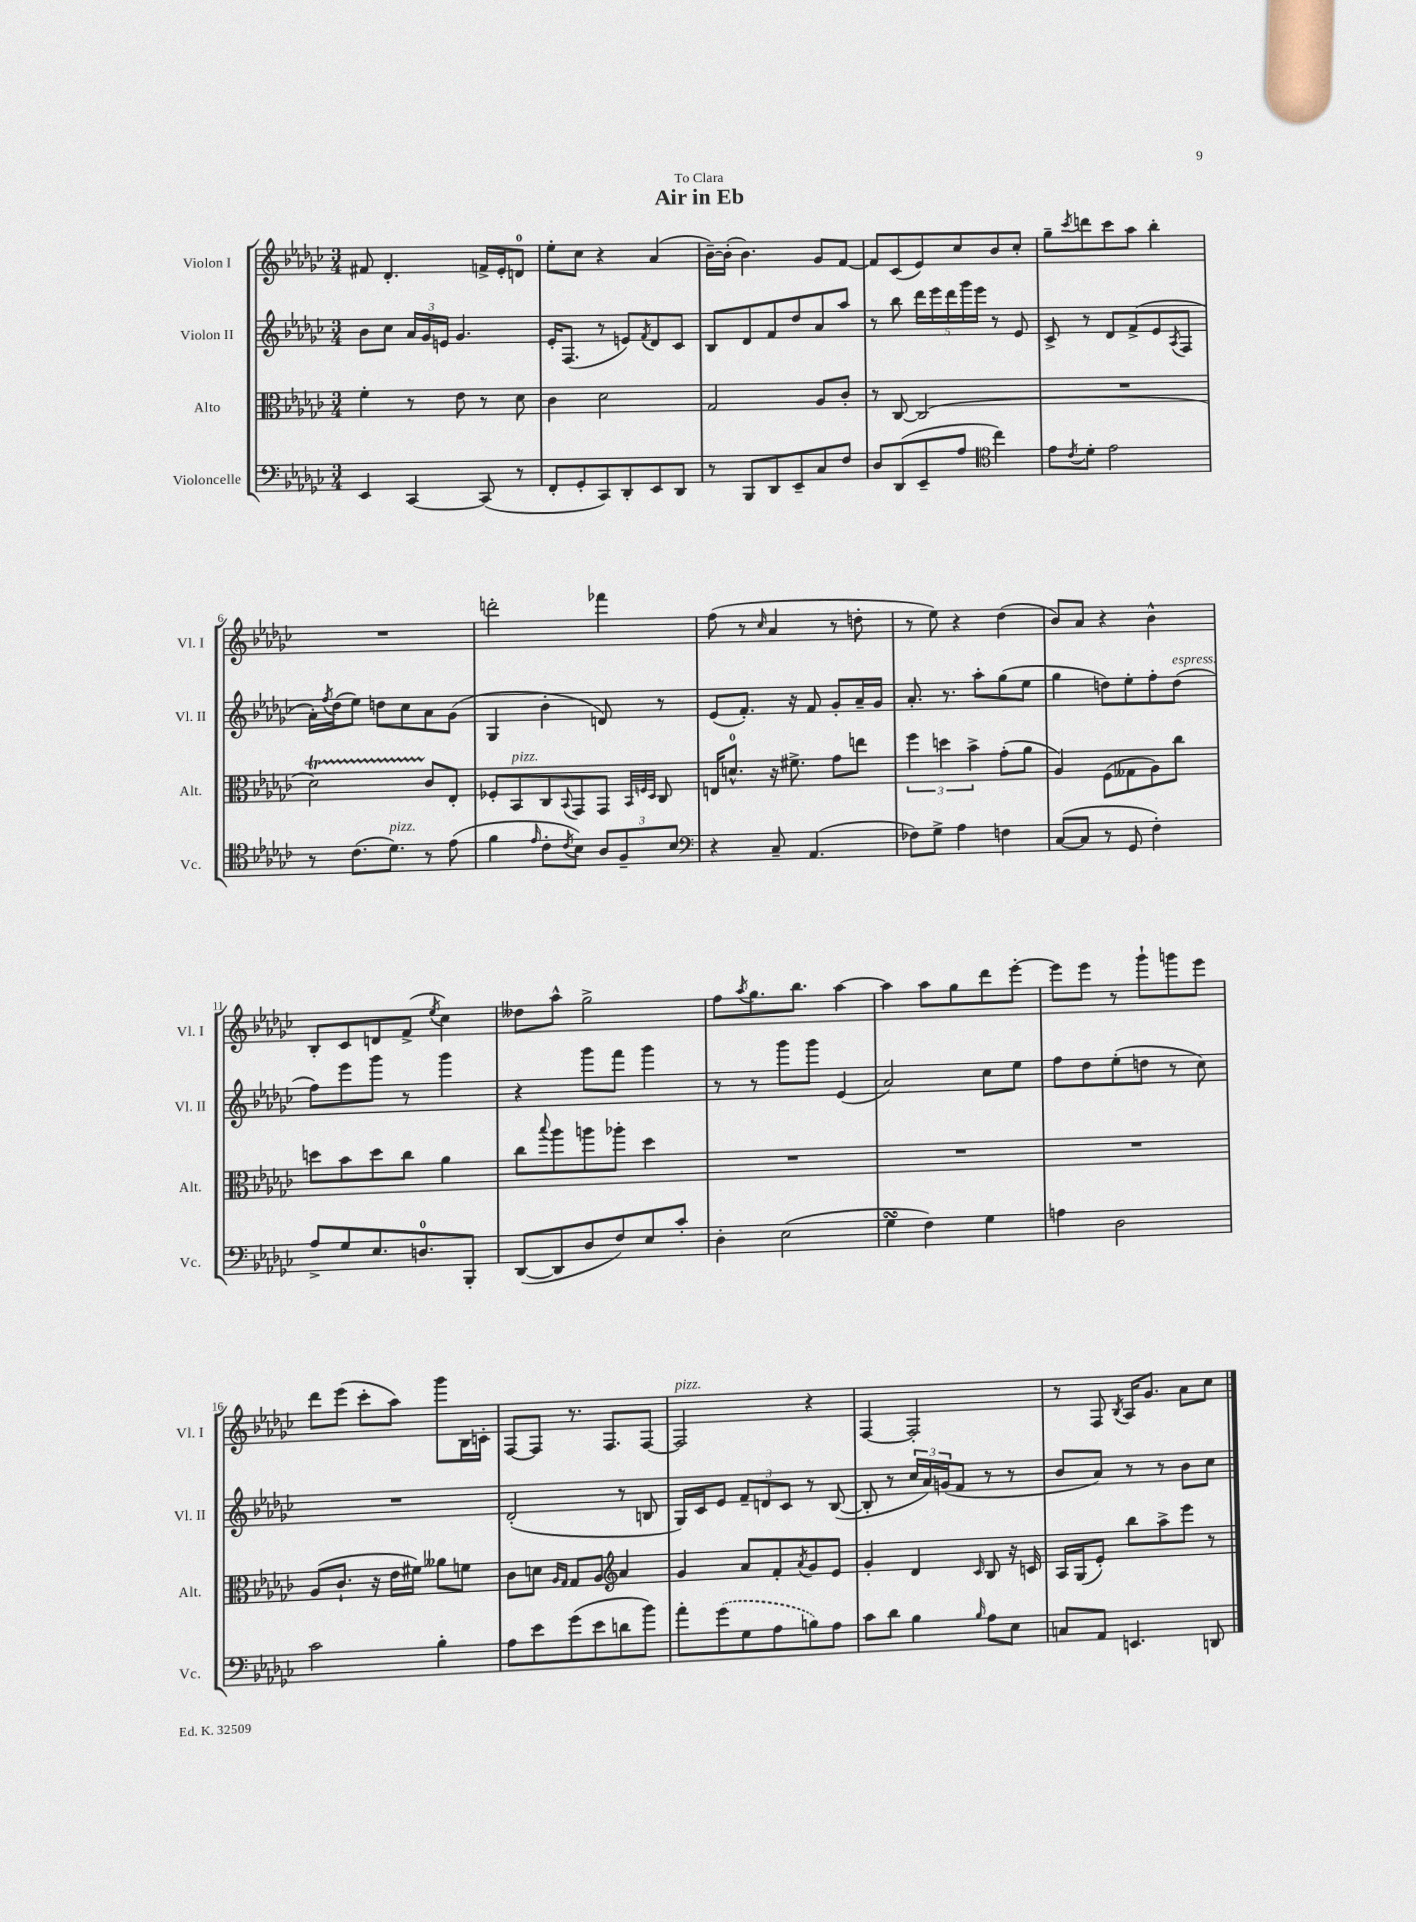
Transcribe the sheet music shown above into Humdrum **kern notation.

**kern	**kern	**kern	**kern
*part4	*part3	*part2	*part1
*staff4	*staff3	*staff2	*staff1
*I"Violoncelle	*I"Alto	*I"Violon II	*I"Violon I
*I'Vc.	*I'Alt.	*I'Vl. II	*I'Vl. I
*clefF4	*clefC3	*clefG2	*clefG2
*k[b-e-a-d-g-c-]	*k[b-e-a-d-g-c-]	*k[b-e-a-d-g-c-]	*k[b-e-a-d-g-c-]
*M3/4	*M3/4	*M3/4	*M3/4
=1	=1	=1	=1
4EE-/	4f'\	8b-\L	8f#X/
.	.	8cc-\J	4.d-'/
[4CC-/	8r	24a-/LL	.
.	.	24g-/	.
.	.	24en/JJ	.
.	8e-\	4.g-/	.
(8CC-/]	8r	.	16fn^/LL
.	.	.	16e-'/J
8r	8d-\	.	8dn/J
=2	=2	=2	=2
8FF'/L	4c-\	16e-'/KL	8ee-'\L
.	.	(8.F/J	.
8GG-'/	.	.	8cc-\J
8CC-/)	2d-\	8r	4r
8DD-'/	.	8en/L)	.
.	.	8qf/	.
8EE-/	.	8d-/	(4a-/
8DD-/J	.	8c-/J	.
=3	=3	=3	=3
8r	2G-/	8B-/L	[16b-~\LL)
.	.	.	(16b-'\JJ]
8BBB-/L	.	8d-/	4.b-\)
8DD-/	.	8f/	.
8EE-~/	.	8dd-/	.
8C-/	8A-/L	8a-/	8g-/L
8F/J	8c-'/J	8aa-/J	[8f/J
=4	=4	=4	=4
8D-/L	8r	8r	8f/L]
(8DD-/	[8C-/	8bb-\	(8c-/
8EE-~/	(2C-/]	20ddd-\LL	8e-/)
.	.	20eee-\	.
.	.	20ddd-\	.
8A-/J	.	.	8cc-/
.	.	20ggg-\	.
.	.	20eee-\JJ	.
*clefC4	*	*	*
4cc-\)	.	8r	8b-/
.	.	8e-/	8cc-'/J
=5	=5	=5	=5
8e-\L	2.r	8c-^/	8gg-~\L
8qc-/	.	.	8qccc-/
8d-'\J	.	8r	8dddn\
2e-\	.	8d-/L	8ccc-\
.	.	(8f^/	8aa-\J
.	.	8e-/	4bb-'\
.	.	8qA-/	.
.	.	8F/J	.
!!LO:LB:g=z
=6	=6	=6	=6
8r	2d-T\)	16a-'\LL)	2.r
.	.	8qff/	.
.	.	(16dd-\J	.
(8.c-\L	.	8ee-\J)	.
.	.	8ddn\L	.
!LO:TX:a:i:t=pizz.	!	!	!
8.d-\J)	.	.	.
.	.	8cc-\	.
8r	8c-/L	8a-\	.
(8e-\	8E-'/J	(8g-\J	.
=7	=7	=7	=7
4f\	8F-X'/L	4G-/	2dddn'\
!	!LO:TX:a:i:t=pizz.	!	!
.	8BB-/	.	.
16qqe-/	.	.	.
8c-'\L	8C-/	4b-'\	.
8qc-/	8qqBB-/	.	.
8B-\J)	8GG-/	.	.
12A-/L	8GG-/J	8dn/)	4fff-X\
12F~/	.	.	.
.	32qqBB-/LLL	.	.
.	32qqFn/	.	.
.	32qqD-/JJJ	.	.
.	8C-/	8r	.
12B-/J	.	.	.
=8	=8	=8	=8
*clefF4	*	*	*
4r	16En/KL	(8e-/L	(8ff\
.	8.dn^^/J	.	.
.	.	8.f'/J)	8r
.	.	.	16qqcc-/
8C-~/	16r	.	4a-/
.	8.f#X^\	16r	.
(4.AA-/	.	8f/	.
.	8g-\L	8g-'/L	8r
.	8een\J	16a-~/L	8ddn'\
.	.	16g-/JJ	.
=9	=9	=9	=9
8F-X\L)	6ff\	8.a-'/	8r
8G-^\J	.	.	8ee-\)
.	6ddn\	.	.
.	.	8.r	.
4A-\	.	.	4r
.	6b-^\	.	.
.	.	8aa-'\L	.
4Fn\	(8g-'\L	(8gg-\	(4dd-\
.	8a-\J	8ee-\J	.
=10	=10	=10	=10
([8C-/L	4A-/)	4gg-\	8b-/L)
8C-/J]	.	.	8a-/J
8r	(8F\L	8ddn\L)	4r
8GG-/	8G--X\	8ee-'\	.
4F'\)	8A-\)	8ff'\	4b-^^\
!	!	!LO:TX:a:i:t=espress.	!
.	8cc-\J	(8dd\J	.
!!LO:LB:g=z
=11	=11	=11	=11
8A-^/L	8ddn\L	8ff\L)	8B-'/L
8G-/	8b-\	8eee-\	8c-/
8.E-/	8dd\	8ggg-\J	8dn/
.	8cc-\J	8r	(8f^/J
8.Dn/	.	.	.
.	.	.	8qee-/
.	4a-\	4ggg-\	4cc-\)
8BBB-'/J	.	.	.
=12	=12	=12	=12
([8DD-/L	8cc-\L	4r	8dd--X\L
.	8qqbb-/	.	.
8DD-/]	8aa-\	.	8aa-^^\J
8D-/	8aan\	8ggg-\L	2gg-^\
8F/)	8aa-X'\J	8fff\J	.
8E-/	4dd-\	4ggg-\	.
8c-'/J	.	.	.
=13	=13	=13	=13
4D-'\	2.r	8r	8ff\L
.	.	.	8qaa-/
.	.	8r	8.gg-\
(2E-\	.	8ggg-\L	.
.	.	.	8.bb-\J
.	.	8ggg-\J	.
.	.	(4e-/	[4aa-\
=14	=14	=14	=14
4G-sSSs\	2.r	2a-/)	4aa-\]
4F\)	.	.	8aa-\L
.	.	.	8gg-\
4G-\	.	8cc-\L	8ddd-\
.	.	8ee-\J	[8eee-'\J
=15	=15	=15	=15
4An\	2.r	8ff\L	8eee-\L]
.	.	8dd-\	8eee-\J
2D-\	.	(8ee-'\	8r
.	.	8ddn\J	8ggg-`\L
.	.	8r	8gggn\
.	.	8cc-\)	8eee-\J
!!LO:LB:g=z
=16	=16	=16	=16
2c-\	(8A-/L	2.r	8ddd-\L
.	8.c-`/J	.	(8eee-\J
.	.	.	8ccc-'\L
.	16r	.	.
.	16e-\LL	.	8aa-\J)
.	16f#X\JJ)	.	.
4B-'\	8a--X\L	.	8ggg-\L
.	8fn\J	.	16B-\L
.	.	.	16cn'\JJ
=17	=17	=17	=17
8A-\L	8c-\L	(2d-'/	[8F/L
8e-\	8dn\J	.	8F/J]
.	16qqA-/LL	.	.
.	16qqG-/JJ	.	.
(8g-\	8G-/L	.	8.r
8e-\	8A-/J	.	.
.	.	.	8.F/L
*	*clefG2	*	*
8dn\	4a-/	8r	.
8b-\J)	.	8Bn/	[8F/J
=18	=18	=18	=18
!	!	!	!LO:TX:a:i:t=pizz.
8a-'\L	4g-/	16G-/LL)	2F/]
.	.	16c-/J	.
(8g-\	.	8e-/J	.
8G-\	8a-/L	12f~/L	.
.	.	12dn/	.
8A-\	8f'/	.	.
.	.	12c-/J	.
.	8qa-/	.	.
8Bn\)	8g-/	8r	4r
8A-\J	8e-/J	([8B-/	.
=19	=19	=19	=19
8c-\L	4g-'/	8B-'/]	[4F/
8d-\J	.	8r	.
4B-\	4d-/	24cc-/LL	2F'/]
.	.	24a-/)	.
.	.	(24gn/J	.
.	.	8f/J	.
16qqB-/	16qqc-/	.	.
8A-\L	8B-/	8r	.
8E-\J	16r	8r	.
.	16cn/	.	.
=20	=20	=20	=20
8Cn/L	16A-/LL	8b-/L	8r
.	(16G-/J	.	.
8AA-/J	8e-'/J)	8a-/J)	8F/
.	.	.	8qB-/
4.EEn/	8bb-\L	8r	16A-/KL
.	.	.	8.g-/J
.	8aa-^\	8r	.
.	8eee-\J	8b-\L	8a-\L
8DDn/	8r	8cc-\J	8cc-\J
==	==	==	==
*-	*-	*-	*-
